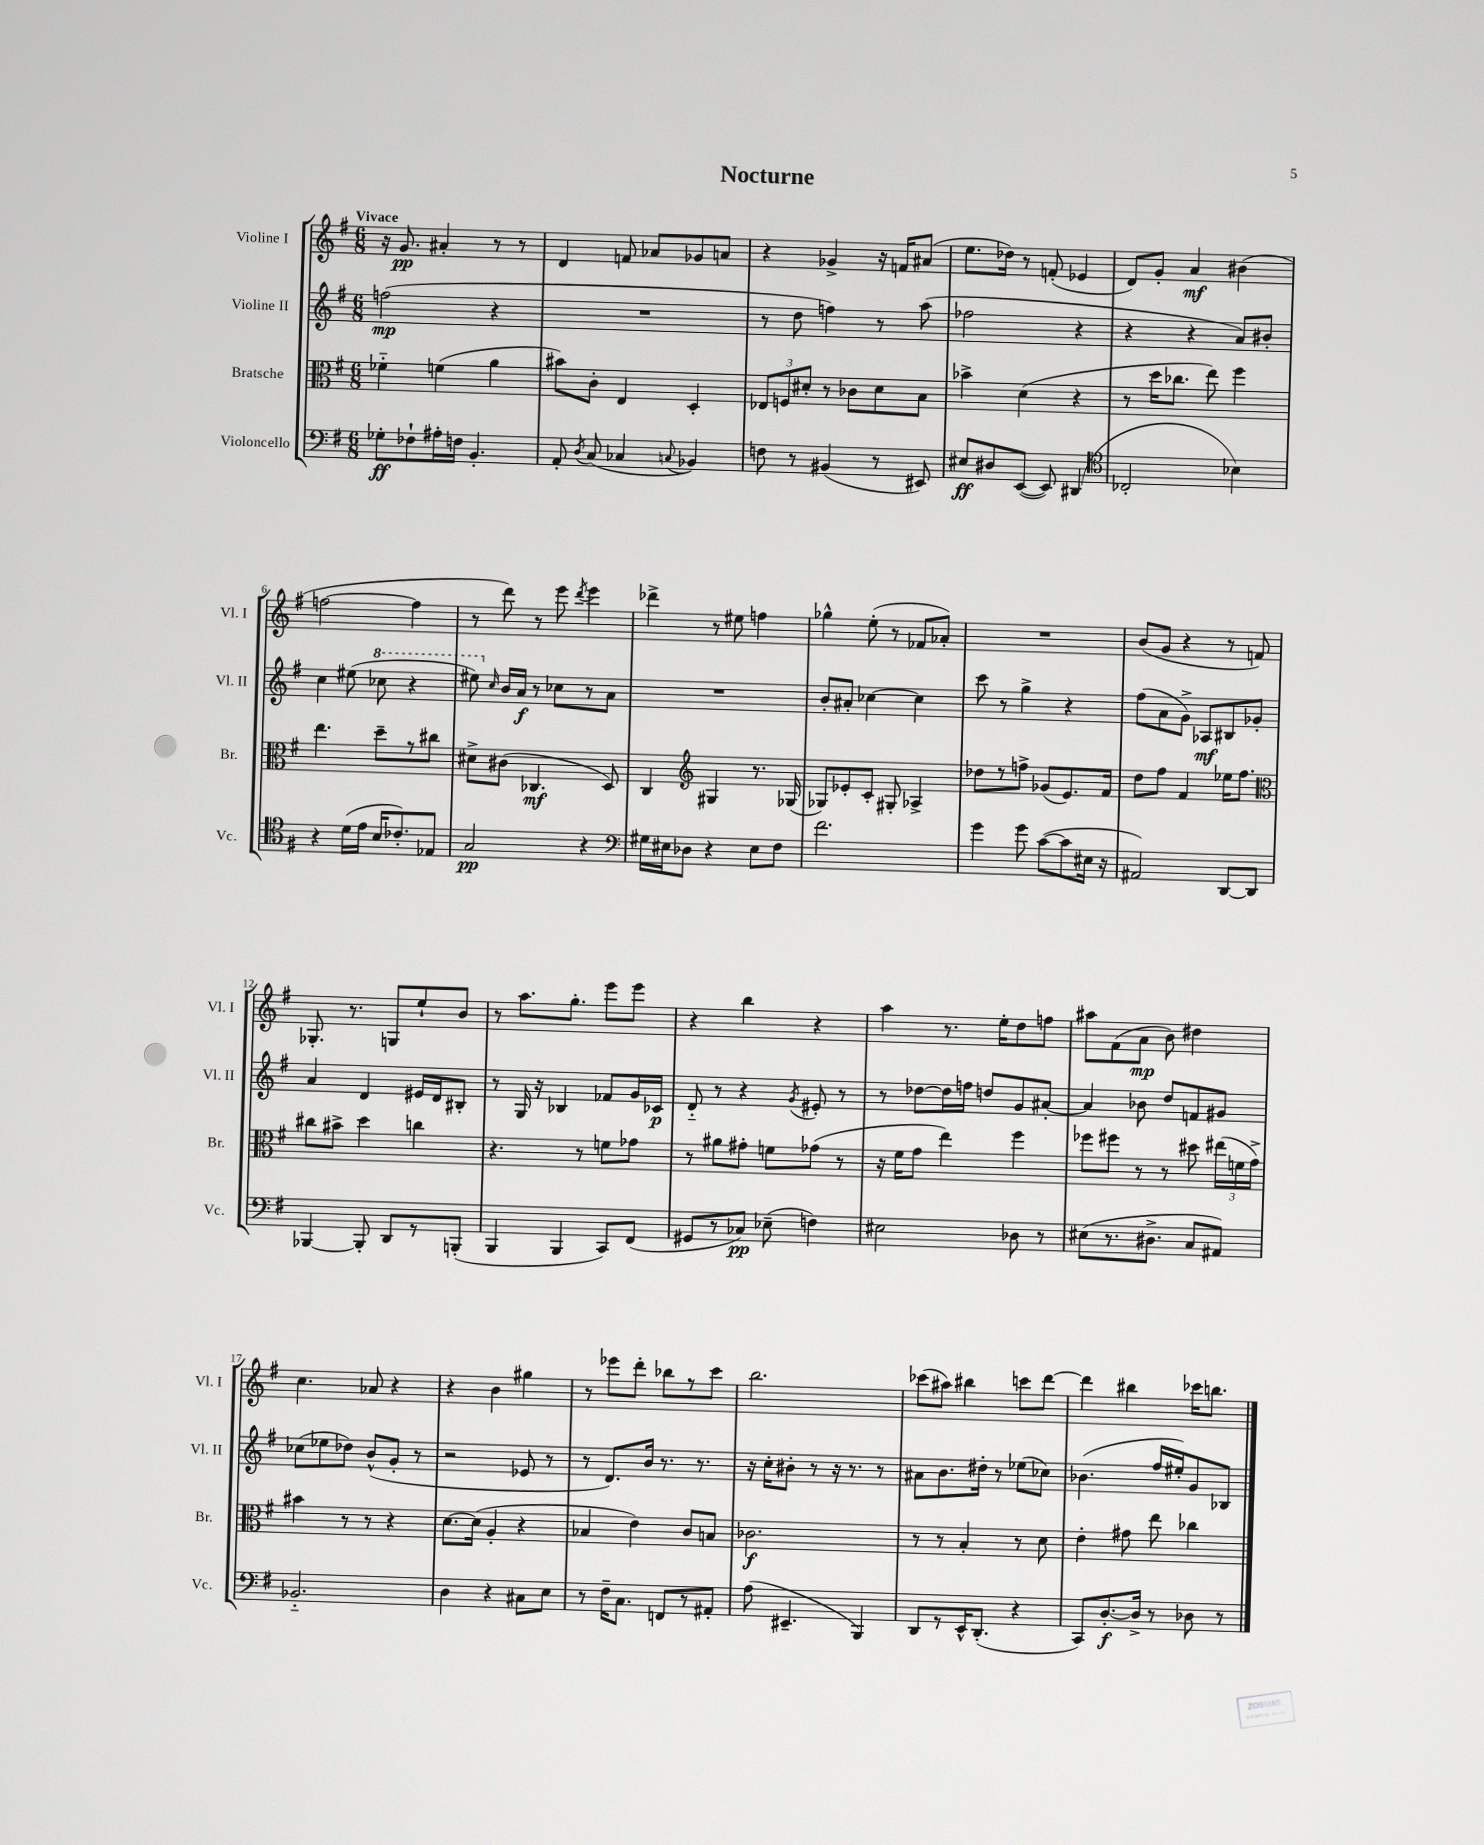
\header { title = "Nocturne" }
<<
\new StaffGroup <<
\new Staff = "s0" \with { instrumentName = "Violine I" shortInstrumentName = "Vl. I" } {
    \clef treble \key g \major \numericTimeSignature \time 6/8 \tempo "Vivace"
    \autoBeamOff r16 g'8.\pp ais'4-. r8 r8 |
    d'4 f'8 aes'8[ ges'8 a'8] |
    r4 ges'4-> r16 f'16[ ais'8]( |
    e''8.[ des''16]) r8 f'8-.( ees'4 |
    d'8[) g'8]-. a'4\mf bis'4( |
    f''2~ f''4 |
    r8 d'''8) r8 e'''8 \acciaccatura { d'''8 } e'''4 |
    des'''4-> r8 eis''8 f''4 |
    ges''4-^ e''8-.( r8 fes'8[ aes'8]-.) |
    R2. |
    b'8[( g'8] r4 r8 f'8) |
    ges8.-. r8. g8[ e''8-! b'8] |
    r8 a''8.[ g''8.]-. e'''8[ e'''8] |
    r4 b''4 r4 |
    a''4 r8. e''16[-. d''8 f''8] |
    ais''8[ fis'8( a'8]\mp b'8) dis''4 |
    c''4. aes'8 r4 |
    r4 b'4 gis''4 |
    r8 ees'''8[ d'''8]-. bes''8[ r8 c'''8] |
    b''2. |
    ces'''8[( ais''8]) bis''4 c'''8[ d'''8]~ |
    d'''4 bis''4 ces'''16[ b''8.] \bar "|." |
}
\new Staff = "s1" \with { instrumentName = "Violine II" shortInstrumentName = "Vl. II" } {
    \clef treble \key g \major \numericTimeSignature \time 6/8
    \autoBeamOff f''2\mp( r4 |
    R2. |
    r8 d''8 f''4) r8 a''8( |
    fes''2 r4 |
    r4 r4 a'8[) bis'8]-. |
    c''4 eis''8( \ottava #1 ces'''8 r4 |
    eis'''8) \ottava #0 \grace { c''16 } b'16[ a'16]\f r8 ces''8[ r8 a'8] |
    R2. |
    b'8[-. ais'8]-. ces''4~ ces''4 |
    c'''8 r8 g''4-> r4 |
    fis''8[( a'8 g'8]->) aes8[\mf bis8 ges'8]-. |
    a'4 d'4 eis'16[ d'16 bis8]-. |
    r8 g16 r16 bes4 fes'8[ g'16 ces'16]\p |
    d'8-_ r8 r4 \acciaccatura { g'8 } eis'8-. r8 |
    r8 des''8[~ des''16 f''16] d''8[ g'8 ais'8]~-. |
    ais'4 bes'8 d''8[ f'8 gis'8] |
    ces''8[( ees''8 des''8]) b'8[-^( g'8]-. r8 |
    r2 ees'8 r8 |
    r8 d'8.[) b'16] r8. r8. |
    r16 c''16[-. bis'8]-. r8 r16 r8. r8 |
    ais'8[ b'8. dis''16]-. r8 ees''8[( ces''8]) |
    bes'4.( fis''16[ eis''16-.) g'8 bes8] \bar "|." |
}
\new Staff = "s2" \with { instrumentName = "Bratsche" shortInstrumentName = "Br." } {
    \clef alto \key g \major \numericTimeSignature \time 6/8
    \autoBeamOff fes'4-_ f'4( a'4 |
    bis'8[) c'8]-. e4 d4-. |
    \tuplet 3/2 { ees8[ f8 dis'8]-. } r8 ces'8[ dis'8 b8] |
    bes'4-> d'4( r4 |
    r8 d''16[ ces''8.] e''8) fis''4 |
    e''4. d''8[-- r8 cis''8] |
    dis'8[-> cis'8]( ces4.\mf d8) |
    c4 \clef treble gis4 r8. ges16( |
    ges8[) ees'8-. c'8]-. gis8-. aes4-> |
    des''8[ r8 f''8]-> ges'8[( e'8.) fis'16] |
    d''8[ fis''8] fis'4 ees''16[ fis''8.] |
    \clef alto cis''8[ bis'8]-> d''4 c''4 |
    r4. r8 f'8[ ges'8] |
    r8 ais'8[ gis'8]-. f'8[ ges'8]( r8 |
    r16 fis'16[ g'8] e''4) fis''4 |
    fes''8[ fis''8] r8 r8 dis''8 \tuplet 3/2 { eis''16[( f'16 g'16]->) } |
    bis'4 r8 r8 r4 |
    d'8.[~ d'16]( a4-. r4 |
    bes4 e'4) c'8[ b8] |
    ces'2.\f |
    r8 r8 b4-. r8 d'8 |
    e'4-. gis'8 e''8 ces''4 \bar "|." |
}
\new Staff = "s3" \with { instrumentName = "Violoncello" shortInstrumentName = "Vc." } {
    \clef bass \key g \major \numericTimeSignature \time 6/8
    \autoBeamOff ges8[-.\ff fes8-! ais16-. f16] b,4.-. |
    a,8-. \acciaccatura { d8 } c8( ces4 \appoggiatura { c8 } bes,4) |
    f8 r8 bis,4( r8 eis,8) |
    eis8[\ff dis8 e,8]~( e,8) dis,4( |
    \clef tenor ces2-. bes4) |
    r4 d'16[( e'16] b16[ ces'8.-.) ees8] |
    g2\pp r4 |
    \clef bass gis16[ eis16 des8] r4 eis8[ fis8] |
    fis'2. |
    g'4 g'8 c'8[~( c'8 eis16] r16 |
    ais,2) d,8[~ d,8] |
    bes,,4~ bes,,8-. d,8[ r8 b,,8]-.( |
    b,,4 b,,4 c,8[) fis,8]( |
    gis,8[ r8 ces8]\pp) ees8--( f4) |
    eis2 des8 r8 |
    eis8[( r8. dis8.]-> c8[ ais,8]) |
    bes,2.-_ |
    d4 r4 cis8[ e8] |
    r8 fis16[-- c8.] f,8[ r8 ais,8]-. |
    a8( eis,4.-- b,,4) |
    d,8[ r8 e,16-^ d,8.]-.( r4 |
    c,8[) d8.~-.\f d16]-> r8 des8 r8 \bar "|." |
}
>>
>>
